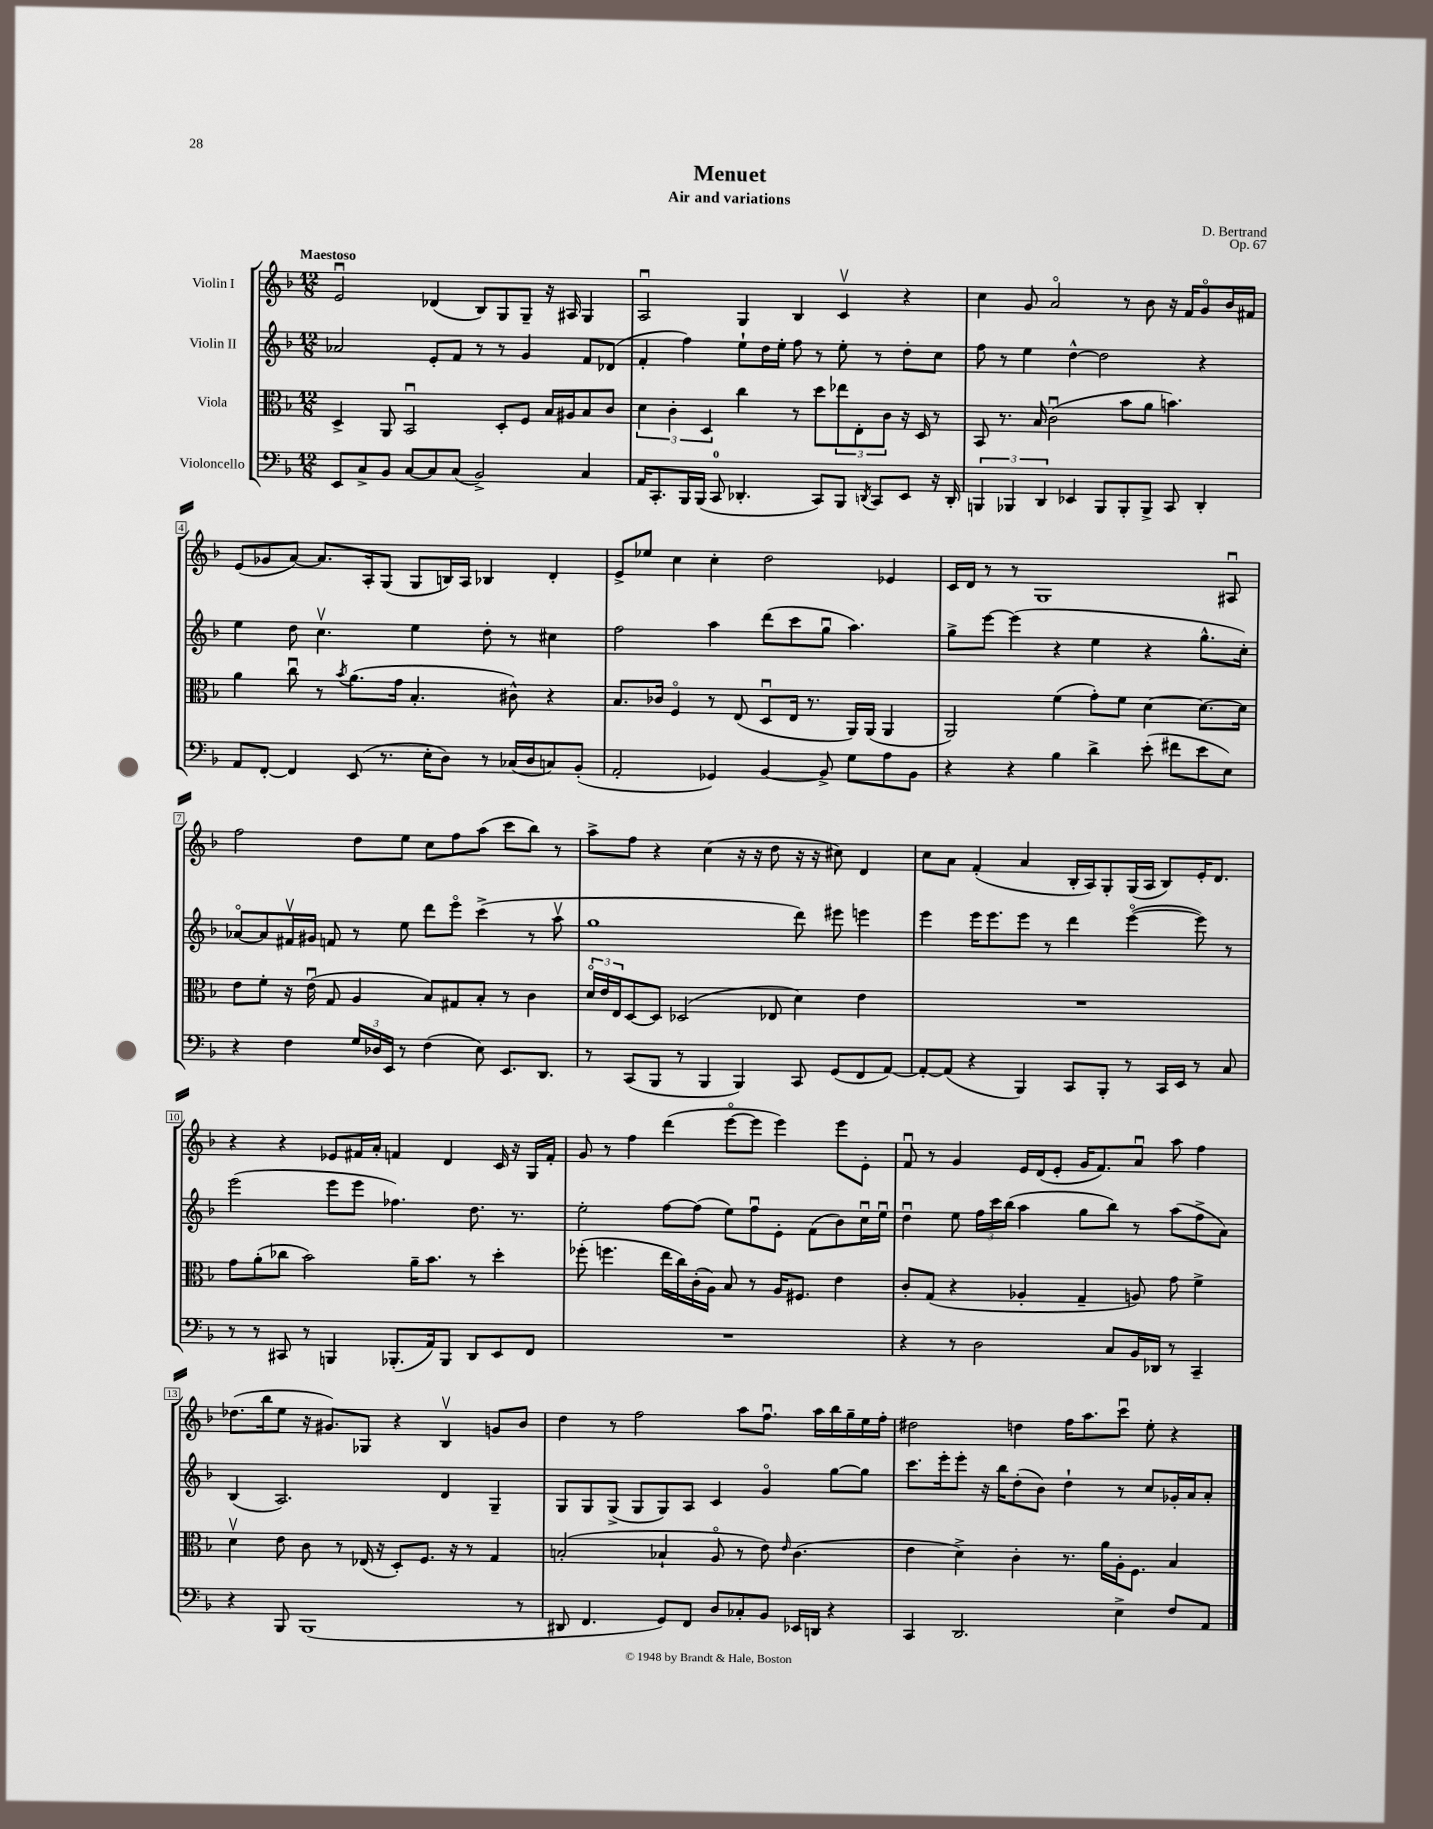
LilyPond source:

\header { title = "Menuet" composer = "D. Bertrand" subtitle = "Air and variations" opus = "Op. 67" }
<<
\new StaffGroup <<
\new Staff = "s0" \with { instrumentName = "Violin I" } {
    \clef treble \key f \major \numericTimeSignature \time 12/8 \tempo "Maestoso"
    e'2\downbow des'4( bes8) g8 g8-- r16 ais16 g4 |
    a2\downbow g4 bes4 c'4\upbow r4 |
    c''4 g'8 a'2\flageolet r8 bes'8 r16 f'16 g'8\flageolet bes'16 fis'16 |
    e'8( ges'8 a'8~) a'8. a16-. g8( g8 b16) a16 bes4 d'4-. |
    e'8-> ees''8 c''4 c''4-. d''2 ees'4 |
    c'16 d'16 r8 r8 g1 ais8\downbow |
    f''2 d''8 e''8 c''8 f''8 a''8( c'''8 bes''8) r8 |
    a''8-> f''8 r4 c''4( r16 r16 d''8 r16 r16 cis''8) d'4 |
    c''8 a'8 f'4-.( a'4 bes16-. a16) g8-. g16( a16 bes8) e'16-. d'8. |
    r4 r4 ees'8 fis'16 a'16-. f'4 d'4 c'16 r16 g16 f'16-. |
    g'8 r8 f''4 d'''4( e'''8~\flageolet e'''8 e'''4) e'''8 e'8-. |
    f'8\downbow r8 g'4 e'16 d'16( e'8-. g'16 f'8.) a'8\downbow a''8 f''4 |
    des''8.( bes''16 e''8 r16 gis'8.) ges8 r4 bes4\upbow g'8 bes'8 |
    d''4 r8 f''2 a''8 f''8.\downbow a''16 bes''16 g''16-- e''16 f''16-. |
    dis''2 d''4 f''16 a''8. c'''8\downbow e''8-. r4 \bar "|." |
}
\new Staff = "s1" \with { instrumentName = "Violin II" } {
    \clef treble \key f \major \numericTimeSignature \time 12/8
    aes'2 e'8-. f'8 r8 r8 g'4 f'8 des'8( |
    f'4-. f''4) e''8-! d''16 e''16-. f''8 r8 e''8-. r8 d''8-. c''8 |
    f''8 r8 e''4 d''4~-^ d''2 r4 |
    e''4 d''8 c''4.\upbow e''4 d''8-. r8 cis''4 |
    f''2 a''4 d'''8( c'''8 g''8\downbow a''4.) |
    g''8-> e'''8~ e'''4( r4 e''4 r4 g''8.-^ c''16-.) |
    aes'8~\flageolet aes'8 fis'16\upbow gis'16 f'8 r8 e''8 d'''8 e'''8\flageolet c'''4->( r8 a''8\upbow |
    g''1 d'''8) eis'''8 e'''4 |
    e'''4 e'''16 e'''8. e'''8 r8 d'''4 e'''4~\flageolet( e'''8) r8 |
    e'''2( e'''8 e'''8 fes''4.) d''8. r8. |
    e''2-. f''8~ f''8( e''8) f''8\downbow e'8-. f'8( bes'8) c''16\downbow e''16\downbow |
    d''4\downbow e''8 \tuplet 3/2 { f''16 c'''16 bes''16( } a''4 g''8 bes''8) r8 a''8( f''8-> a'8) |
    bes4( a2.) d'4 g4-- |
    g8 g8 g8->( g8 g8) a8 c'4 g'4\flageolet g''8~ g''8 |
    c'''8. e'''16-. e'''8-. r16 bes''16 d''8-.( bes'8) d''4-! r8 c''8 ges'16-. a'16 a'8-. \bar "|." |
}
\new Staff = "s2" \with { instrumentName = "Viola" } {
    \clef alto \key f \major \numericTimeSignature \time 12/8
    d4-> a,8 bes,2\downbow d8-. f8 bes16 ais16 bes8 c'8 |
    \tuplet 3/2 { d'4 c'4-. d4 } c''4 r8 d''8 \tuplet 3/2 { ees''8 e8-. c'8 } r16 d16 r8 |
    bes,8 r8. bes16 c'2\downbow( bes'8 a'8 b'4.) |
    a'4 c''8\downbow r8 \acciaccatura { bes'8 } a'8.( g'16 bes4.-. cis'8-^) r4 |
    bes8. ces'16 f4\flageolet r8 e8( d8\downbow e16 r8. a,16) a,16( a,4 |
    a,2) f'4( g'8-.) f'8 d'4~ d'8.~ d'16 |
    e'8 f'8-. r16 e'16\downbow( g8 a4 bes8) gis8 bes8-. r8 c'4 |
    \tuplet 3/2 { d'16\flageolet e'16 e16 } d8~ d8 des2( ees8 d'4) e'4 |
    R1. |
    g'8 a'8-.( ces''8 bes'2) a'16-- bes'8. r8 d''4-. |
    fes''8-.( f''4. e''16 c''16) c'16-.( a16) bes8 r8 a16 fis8. e'4 |
    c'8-. g8( r4 aes4-. g4-- a8) g'8 f'4-> |
    d'4\upbow e'8 c'8 r8 ees16( r16 d8-.) f8. r16 r8 g4 |
    b2-.( bes4-! a8\flageolet r8 e'8) \grace { e'16 } c'4.( |
    e'4 d'4->) c'4-. r8. a'16 a16-. f8. bes4 \bar "|." |
}
\new Staff = "s3" \with { instrumentName = "Violoncello" } {
    \clef bass \key f \major \numericTimeSignature \time 12/8
    e,8 c8-> bes,8 c8~ c8 c8( bes,2->) c4 |
    a,16 c,8.-. bes,,16 bes,,16( c,8-0 des,4.-. c,8) bes,,8 \acciaccatura { d,8 } c,8 e,8 r16 d,16-. |
    \tuplet 3/2 { b,,4 bes,,4 d,4 } ees,4 bes,,8 bes,,8-. bes,,8-> c,8 d,4-. |
    a,8 f,8~-. f,4 e,8( r8. e16-. d8) r8 ces16( d16 c8) bes,8-.( |
    a,2-. ges,4) bes,4~ bes,8-> g8 a8 bes,8 |
    r4 r4 bes4 d'4-> e'8-.( fis'8 e'8 e8) |
    r4 f4 \tuplet 3/2 { g16 des16 e,16 } r8 f4( e8) e,8. d,8. |
    r8 c,8( bes,,8 r8 bes,,4 bes,,4) c,8 g,8( f,8 a,8~) |
    a,8~-. a,8( r4 bes,,4) c,8 bes,,8-. r8 c,16 e,16 r8 c8 |
    r8 r8 cis,8 r8 b,,4 bes,,8.-.( a,16) bes,,8 d,8 e,8 f,8 |
    R1. |
    r4 r8 d2 c8 bes,16 des,16 r8 c,4-- |
    r4 bes,,8 bes,,1( r8 |
    dis,8 f,4. g,8) f,8 d8 ces8-. bes,8 ees,16 d,16 r4 |
    c,4 d,2. e4-> f8 a,8 \bar "|." |
}
>>
>>
\layout { \context { \Score \override BarNumber.stencil = #(make-stencil-boxer 0.1 0.3 ly:text-interface::print) } }
